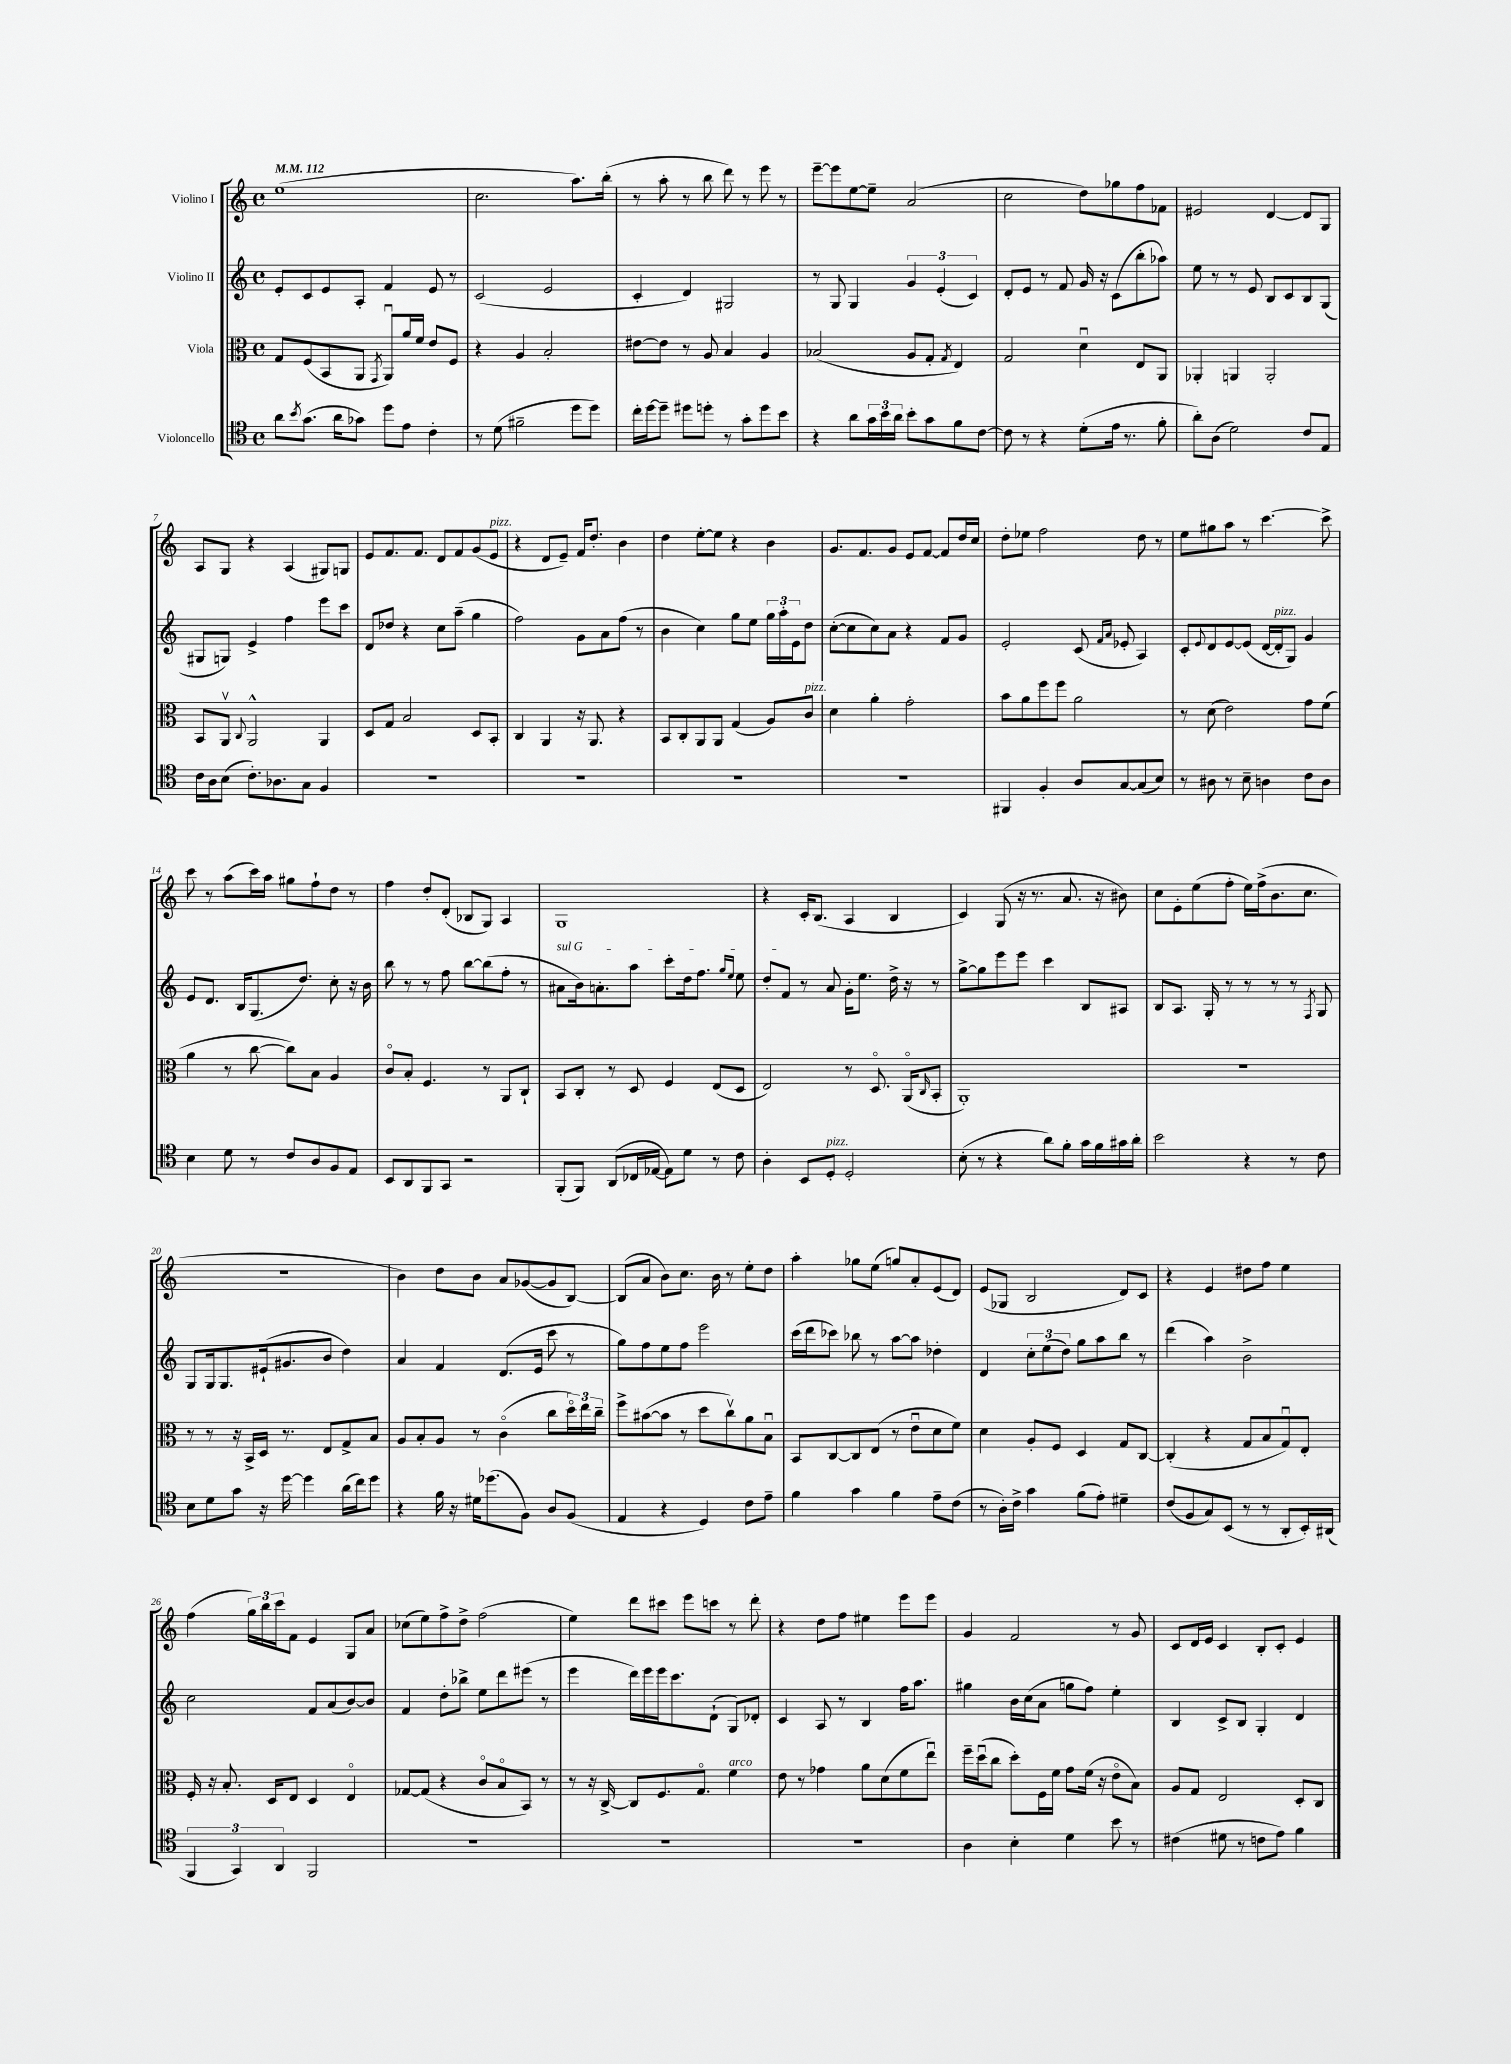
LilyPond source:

<<
\new StaffGroup <<
\new Staff = "s0" \with { instrumentName = "Violino I" } {
    \clef treble \key c \major \defaultTimeSignature \time 4/4 \tempo 4 = 112
    e''1( |
    c''2. a''8.) b''16-.( |
    r8 a''8-. r8 b''8 d'''8) r8 e'''8 r8 |
    e'''8~-- e'''8 e''8~ e''8-- a'2( |
    c''2 d''8) ges''8 f''8 fes'8 |
    eis'2 d'4~ d'8 g8 |
    a8 g8 r4 a4( gis8) g8 |
    e'8 f'8. f'8. d'8 f'8 g'8( e'8^\markup { \italic "pizz." } |
    r4 d'8 e'8--) f'16 d''8.-. b'4 |
    d''4 e''8~-. e''8 r4 b'4 |
    g'8. f'8. g'8 e'8 f'8~ f'8 d''16 c''16 |
    d''8-. ees''8 f''2 d''8 r8 |
    e''8 gis''8 a''8 r8 c'''4.~ c'''8-> |
    c'''8 r8 a''8( c'''16) a''16 gis''8 f''8-! d''8 r8 |
    f''4 d''8-. d'8-.( bes8 g8) a4 |
    g1 |
    r4 c'16-. b8.( a4 b4 |
    c'4) g8( r16 r8. a'8. r16 bis'8) |
    c''8 e'8-. e''8( f''8-. e''16) f''16->( b'8. c''8. |
    R1 |
    b'4) d''8 b'8 a'8 ges'8~( ges'8 b8~) |
    b8( a'8 b'8) c''8. b'16 r8 e''8-. d''8 |
    a''4-. ges''8 e''8( g''8) a'8-. e'8( d'8) |
    e'8( ges8 b2 d'8) c'8 |
    r4 e'4 dis''8 f''8 e''4 |
    f''4( \tuplet 3/2 { g''16) b''16 c'''16 } f'8 e'4 g8 a'8 |
    ces''8( e''8) f''8-> d''8-> f''2( |
    e''4) d'''8 cis'''8 e'''8 c'''8 r8 d'''8-. |
    r4 d''8 f''8 eis''4 e'''8 e'''8 |
    g'4 f'2 r8 g'8 |
    c'8 d'16 e'16 c'4 b8-. c'8-. e'4 \bar "|." |
}
\new Staff = "s1" \with { instrumentName = "Violino II" } {
    \clef treble \key c \major \defaultTimeSignature \time 4/4
    e'8-. c'8 e'8 a8-. f'4 e'8 r8 |
    c'2( e'2 |
    c'4-. d'4) gis2 |
    r8 g8 g4 \tuplet 3/2 { g'4 e'4-.( c'4) } |
    d'8-. e'8 r8 f'8 g'16 r16 c'8( b''8-. aes''8) |
    e''8 r8 r8 e'8 b8 c'8 b8 g8( |
    gis8 g8) e'4-> f''4 e'''8 c'''8 |
    d'8 des''8 r4 c''8 a''8--( g''4 |
    f''2) g'8 a'8 f''8( r8 |
    b'4 c''4) g''8 e''8 \tuplet 3/2 { g''16 a''16-. e'16 } d''8 |
    c''8~-.( c''8 c''8) a'8 r4 f'8 g'8 |
    e'2-. c'8( \grace { f'16 a'16 } ees'8-. a4) |
    c'8-. \appoggiatura { e'8 } d'8 e'8~ e'8( d'16~ d'16-.^\markup { \italic "pizz." } g8) g'4 |
    e'8 d'8. b16 g8.( d''8.) c''8-. r16 b'16 |
    b''8 r8 r8 f''8 b''8~ b''8( f''8-. r8 |
    \once \override TextSpanner.bound-details.left.text = \markup { \italic "sul G" } ais'8\startTextSpan b'16) a'8.-. a''8 c'''8-. d''16 f''8. \grace { g''16 e''16 } e''8 |
    d''8-. f'8\stopTextSpan r8 a'8 g'16-. e''8. d''16-> r16 r8 |
    g''8~-> g''8 e'''8 e'''8 c'''4 b8 ais8 |
    b8 a8. g16-. r8 r8 r8 r8 \acciaccatura { f8 } g8 |
    g8 g16 g8. eis'16-!( gis'8. b'8 d''4) |
    a'4 f'4 d'8.( e'16 c'''8 r8 |
    g''8) f''8 e''8 f''8 e'''2 |
    c'''16( d'''16 ces'''8) bes''8 r8 a''8~ a''8 des''4-. |
    d'4 \tuplet 3/2 { c''8-. e''8( d''8) } g''8 a''8 b''8 r8 |
    d'''4( a''4) b'2-> |
    c''2 f'8 a'8( b'8~) b'8 |
    f'4 d''8-. bes''8-> e''8 d'''8 eis'''8( r8 |
    e'''4 d'''16) e'''16 e'''16 c'''8. d'8-!( g8) des'8-. |
    c'4 a8 r8 b4 f''16 a''8. |
    gis''4 b'16 c''16( a'8 g''8 f''8) e''4-. |
    b4 c'8-> b8 g4-. d'4 \bar "|." |
}
\new Staff = "s2" \with { instrumentName = "Viola" } {
    \clef alto \key c \major \defaultTimeSignature \time 4/4
    g8 f8( b,8 a,8 \acciaccatura { g,8 } a,8\downbow) a'16 f'16 e'8 f8 |
    r4 a4 b2-. |
    eis'8~ eis'8 r8 a8 b4 a4 |
    bes2( a8 g8-. \acciaccatura { g8 } e4) |
    g2 d'4\downbow e8 a,8 |
    aes,4-. a,4 a,2-. |
    b,8 a,8\upbow \appoggiatura { c8 } a,2-^ a,4 |
    d8 g8 b2 d8 b,8-. |
    c4 a,4 r16 a,8. r4 |
    b,8 c8-. a,8 a,8 g4( a8) c'8^\markup { \italic "pizz." } |
    d'4 a'4-. g'2-. |
    b'8 a'8 f''8 f''8 a'2 |
    r8 d'8( e'2) g'8 f'8( |
    a'4 r8 c''8~ c''8) b8 a4 |
    c'8\flageolet b8-. f4. r8 a,8 c8-! |
    b,8 c8-. r8 d8 f4 e8( d8 |
    e2) r8 d8.\flageolet a,16\flageolet( \grace { c16 } b,8-. |
    a,1-.) |
    R1 |
    r8 r8 r16 b,16-> d16 r8. e8 g8-> b8 |
    a8 b8-. a8 r8 c'4\flageolet( c''8 \tuplet 3/2 { d''16\flageolet) e''16 c''16-- } |
    f''8-> bis'8~( bis'8 r8 d''8 c''8\upbow) a'8 b8\downbow |
    b,8 c8~ c8 e8( r8 e'8\downbow d'8 f'8) |
    d'4 a8-. f8 d4 g8 c8~ |
    c4-.( r4 g8 b8 g8\downbow) e8-. |
    f16-. r16 b8.-. d16 e8 d4 e4\flageolet |
    ges8~ ges8( r4 c'8\flageolet b8\flageolet b,8) r8 |
    r8 r16 c16~-> c8 f8. g8.\flageolet f'4^\markup { \italic "arco" } |
    e'8 r8 ges'4 a'8 d'8( f'8 e''8\downbow) |
    f''16-- d''16\downbow( c''8 d''8-.) f16 f'16 g'8 f'16( r16 e'8\flageolet b8) |
    a8 g8 e2 d8-. c8 \bar "|." |
}
\new Staff = "s3" \with { instrumentName = "Violoncello" } {
    \clef tenor \key c \major \defaultTimeSignature \time 4/4
    a'8 \acciaccatura { b'8 } g'8.( a'16 ges'8) d''8 e'8 c'4-. |
    r8 d'8( fis'2-- d''8 d''8) |
    c''16-. d''16~ d''8-- dis''8 d''8-. r8 g'8-. d''8 b'8 |
    r4 a'8 \tuplet 3/2 { g'16 b'16 a'16 } b'8-. g'8 f'8 c'8~ |
    c'8 r8 r4 d'8-.( e'16 r8. f'8-. |
    a'8-.) a8( d'2) c'8 e8 |
    c'16 a16 b8( c'8.-.) aes8. g8 f4 |
    R1 |
    R1 |
    R1 |
    R1 |
    fis,4 f4-. a8 g8~ g8( b8) |
    r8 ais8 r8 b8-- a4 c'8 a8 |
    b4 d'8 r8 c'8 a8 f8 e8 |
    b,8 a,8 f,8 g,8 r2 |
    f,8-.( f,8) a,8( ces16 ees16~ ees8) d'8 r8 c'8 |
    a4-. b,8 d8-.^\markup { \italic "pizz." } d2-. |
    b8-.( r8 r4 a'8) f'8-. g'16 f'16 gis'16 a'16-. |
    b'2 r4 r8 c'8 |
    b8 d'8 g'8 r16 d''16~ d''4 a'16( c''16) d''8 |
    r4 f'16 r16 dis'16 des''8.( f8) a8 f8( |
    e4 r4 d4) c'8 e'8-- |
    f'4 g'4 f'4 e'8-- c'8( |
    r8 a16-.) c'16-> g'4 f'8( e'8-.) dis'4-- |
    c'8( f8 g8) b,8( r8 r8 a,8-. b,16-.) ais,16( |
    \tuplet 3/2 { f,4 g,4) a,4 } f,2 |
    R1 |
    R1 |
    R1 |
    a4 b4-. d'4 b'8 r8 |
    cis'4( dis'8 r8 c'8 e'8) f'4 \bar "|." |
}
>>
>>
